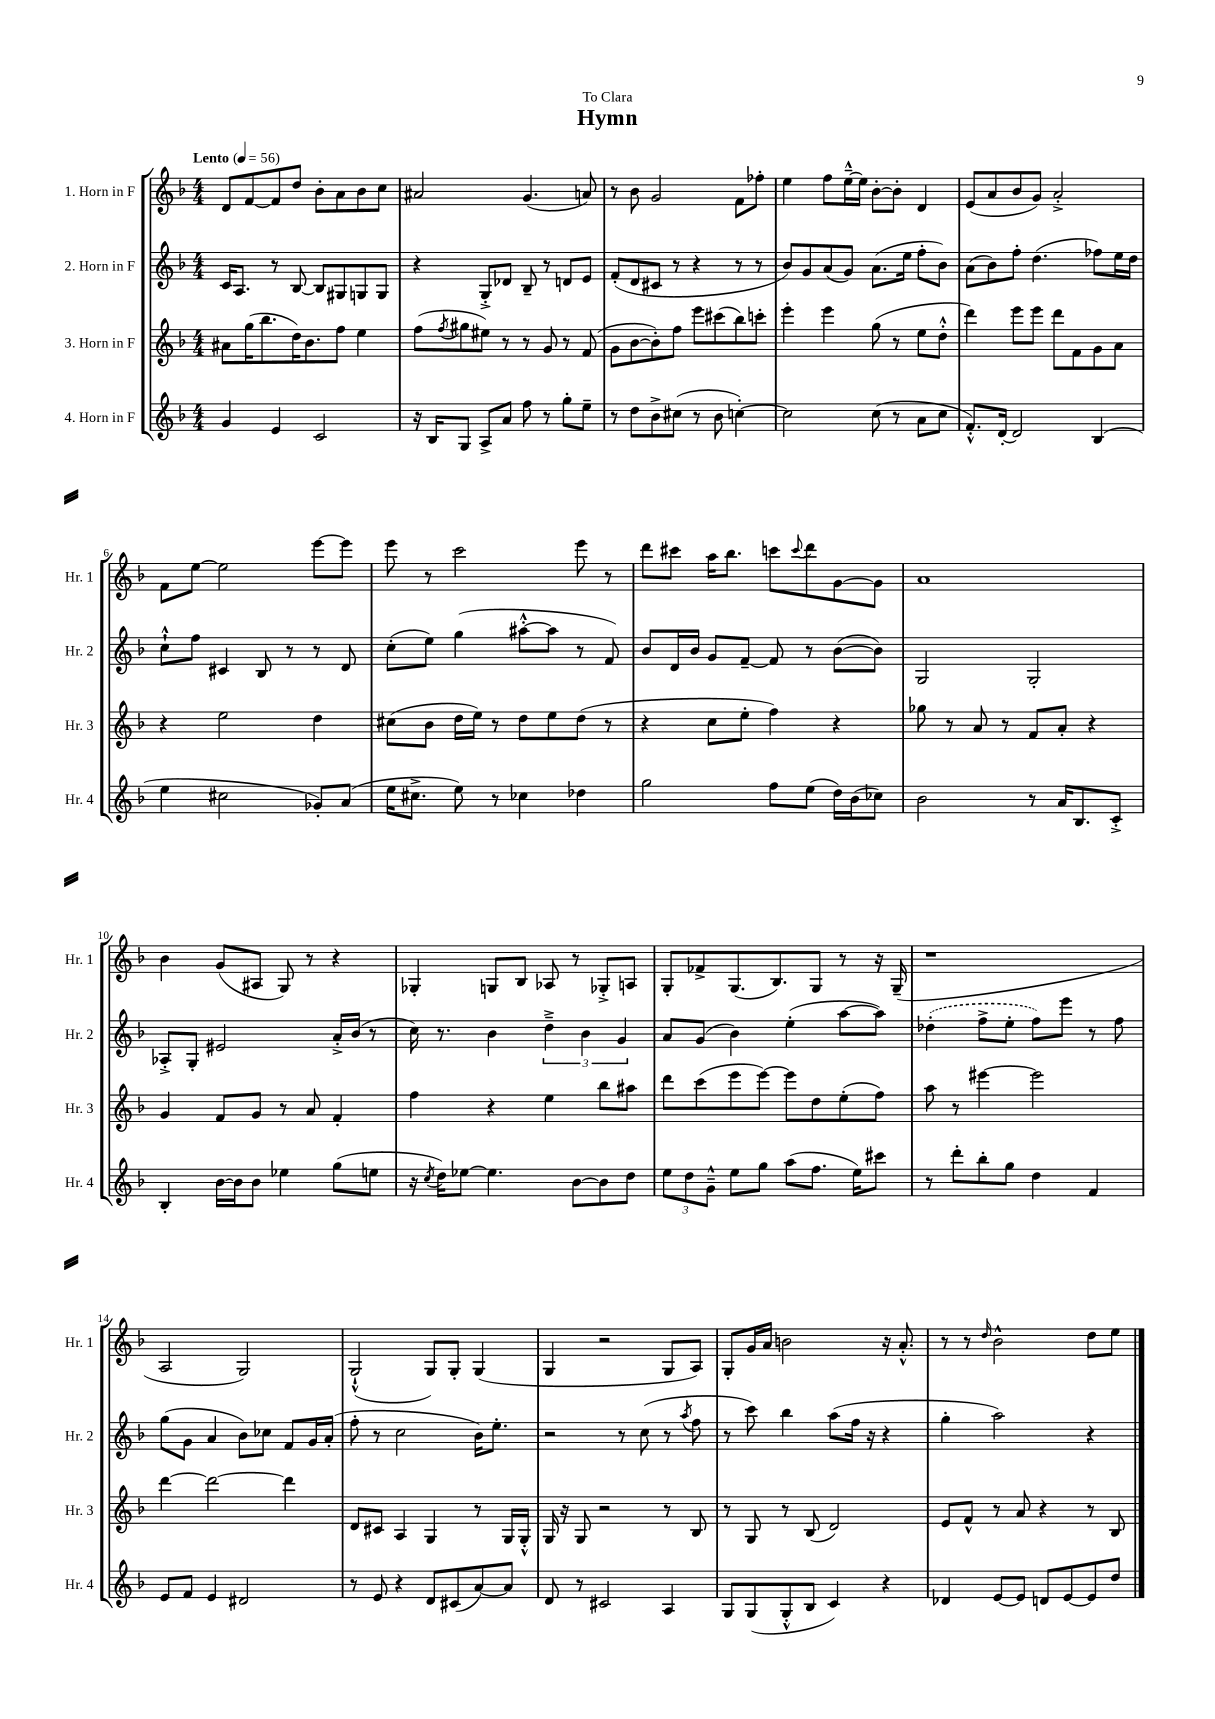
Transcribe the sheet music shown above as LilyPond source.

\header { title = "Hymn" dedication = "To Clara" }
<<
\new StaffGroup <<
\new Staff = "s0" \with { instrumentName = "1. Horn in F" shortInstrumentName = "Hr. 1" } {
    \clef treble \key f \major \numericTimeSignature \time 4/4 \tempo "Lento" 4 = 56
    d'8 f'8~ f'8 d''8 bes'8-. a'8 bes'8 c''8 |
    ais'2 g'4.( a'8) |
    r8 bes'8 g'2 f'8 fes''8-. |
    e''4 f''8 e''16~---^ e''16 bes'8~-. bes'8-. d'4 |
    e'8( a'8 bes'8 g'8) a'2-.-> |
    f'8 e''8~ e''2 e'''8~ e'''8 |
    e'''8 r8 c'''2 e'''8 r8 |
    d'''8 cis'''8 a''16 bes''8. c'''8 \appoggiatura { c'''8 } d'''8 g'8~ g'8 |
    a'1 |
    bes'4 g'8( ais8 g8) r8 r4 |
    ges4-. g8 bes8 aes8 r8 ges8-.-> a8 |
    g8-. fes'8-> g8.( bes8.) g8 r8 r16 g16--( |
    r1 |
    a2 g2) |
    g2-!-^( g8) g8-. g4( |
    g4 r2 g8 a8) |
    g8-. g'16 a'16 b'2 r16 a'8.-.-^ |
    r8 r8 \grace { d''16 } bes'2-^ d''8 e''8 \bar "|." |
}
\new Staff = "s1" \with { instrumentName = "2. Horn in F" shortInstrumentName = "Hr. 2" } {
    \clef treble \key f \major \numericTimeSignature \time 4/4
    c'16 a8. r8 bes8~ bes8 gis8 g8 g8 |
    r4 g8-.-> des'8 bes8-- r8 d'8 e'8 |
    f'8-.( d'8 cis'8 r8 r4 r8 r8 |
    bes'8) g'8 a'8( g'8) a'8.( e''16 f''8-. bes'8) |
    a'8( bes'8) f''8-. d''4.( fes''8) e''16 d''16 |
    c''8-!-^ f''8 cis'4 bes8 r8 r8 d'8 |
    c''8-.( e''8) g''4( ais''8~-.-^ ais''8 r8 f'8) |
    bes'8 d'16 bes'16 g'8 f'8~-- f'8 r8 bes'8~( bes'8) |
    g2 g2-. |
    aes8-.-> g8-. eis'2 a'16-.-> bes'16( r8 |
    c''16) r8. bes'4 \tuplet 3/2 { d''4---> bes'4 g'4 } |
    a'8 g'8( bes'4) e''4-.( a''8~ a''8) |
    \once \slurDashed des''4-.( f''8-> e''8-. f''8) e'''8 r8 f''8 |
    g''8( g'8 a'4 bes'8) ces''8 f'8 g'16 a'16-.( |
    f''8-. r8 c''2 bes'16) e''8.-. |
    r2 r8 c''8( r8 \acciaccatura { a''8 } f''8 |
    r8 c'''8) bes''4 a''8( f''16 r16 r4 |
    g''4-. a''2) r4 \bar "|." |
}
\new Staff = "s2" \with { instrumentName = "3. Horn in F" shortInstrumentName = "Hr. 3" } {
    \clef treble \key f \major \numericTimeSignature \time 4/4
    ais'8 g''16( bes''8. d''16) bes'8. f''8 e''4 |
    f''8( \acciaccatura { f''8 } gis''8 eis''8) r8 r8 g'8 r8 f'8( |
    g'8 bes'8~ bes'8-.) f''8 e'''8 cis'''8( bes''8) c'''8-. |
    e'''4-. e'''4 g''8( r8 e''8 d''8-.-^ |
    d'''4) e'''8 e'''8 d'''8 f'8 g'8 a'8 |
    r4 e''2 d''4 |
    cis''8( bes'8 d''16 e''16) r8 d''8 e''8 d''8( r8 |
    r4 c''8 e''8-. f''4) r4 |
    ges''8 r8 a'8 r8 f'8 a'8-. r4 |
    g'4 f'8 g'8 r8 a'8 f'4-. |
    f''4 r4 e''4 bes''8 ais''8 |
    d'''8 c'''8( e'''8 e'''8~) e'''8 d''8 e''8-.( f''8) |
    a''8 r8 eis'''4~ eis'''2 |
    d'''4~ d'''2~ d'''4 |
    d'8 cis'8 a4 g4 r8 g16 g16-.-^ |
    g16 r16 g8 r2 r8 bes8 |
    r8 g8 r8 bes8( d'2) |
    e'8 f'8-^ r8 a'8 r4 r8 bes8 \bar "|." |
}
\new Staff = "s3" \with { instrumentName = "4. Horn in F" shortInstrumentName = "Hr. 4" } {
    \clef treble \key f \major \numericTimeSignature \time 4/4
    g'4 e'4 c'2 |
    r16 bes16 g8 a8-> a'8 f''8 r8 g''8-. e''8-- |
    r8 d''8 bes'8-> cis''8( r8 bes'8 c''4~-.) |
    c''2 c''8( r8 a'8 c''8 |
    f'8.-.-^) d'16~-. d'2 bes4( |
    e''4 cis''2 ges'8-.) a'8( |
    e''16 cis''8.-> e''8) r8 ces''4 des''4 |
    g''2 f''8 e''8( d''16) bes'16( ces''8) |
    bes'2 r8 a'16 bes8. c'8-.-> |
    bes4-. bes'16~ bes'16 bes'8 ees''4 g''8( e''8 |
    r16 \acciaccatura { c''8 } d''16) ees''8~ ees''4. bes'8~ bes'8 d''8 |
    \tuplet 3/2 { e''8 d''8 g'8---^ } e''8 g''8 a''8( f''8. e''16) cis'''8 |
    r8 d'''8-. bes''8-. g''8 d''4 f'4 |
    e'8 f'8 e'4 dis'2 |
    r8 e'8 r4 d'8 cis'8( a'8~) a'8 |
    d'8 r8 cis'2 a4 |
    g8 g8( g8-.-^ bes8 c'4) r4 |
    des'4 e'8~ e'8 d'8 e'8~ e'8 d''8 \bar "|." |
}
>>
>>
